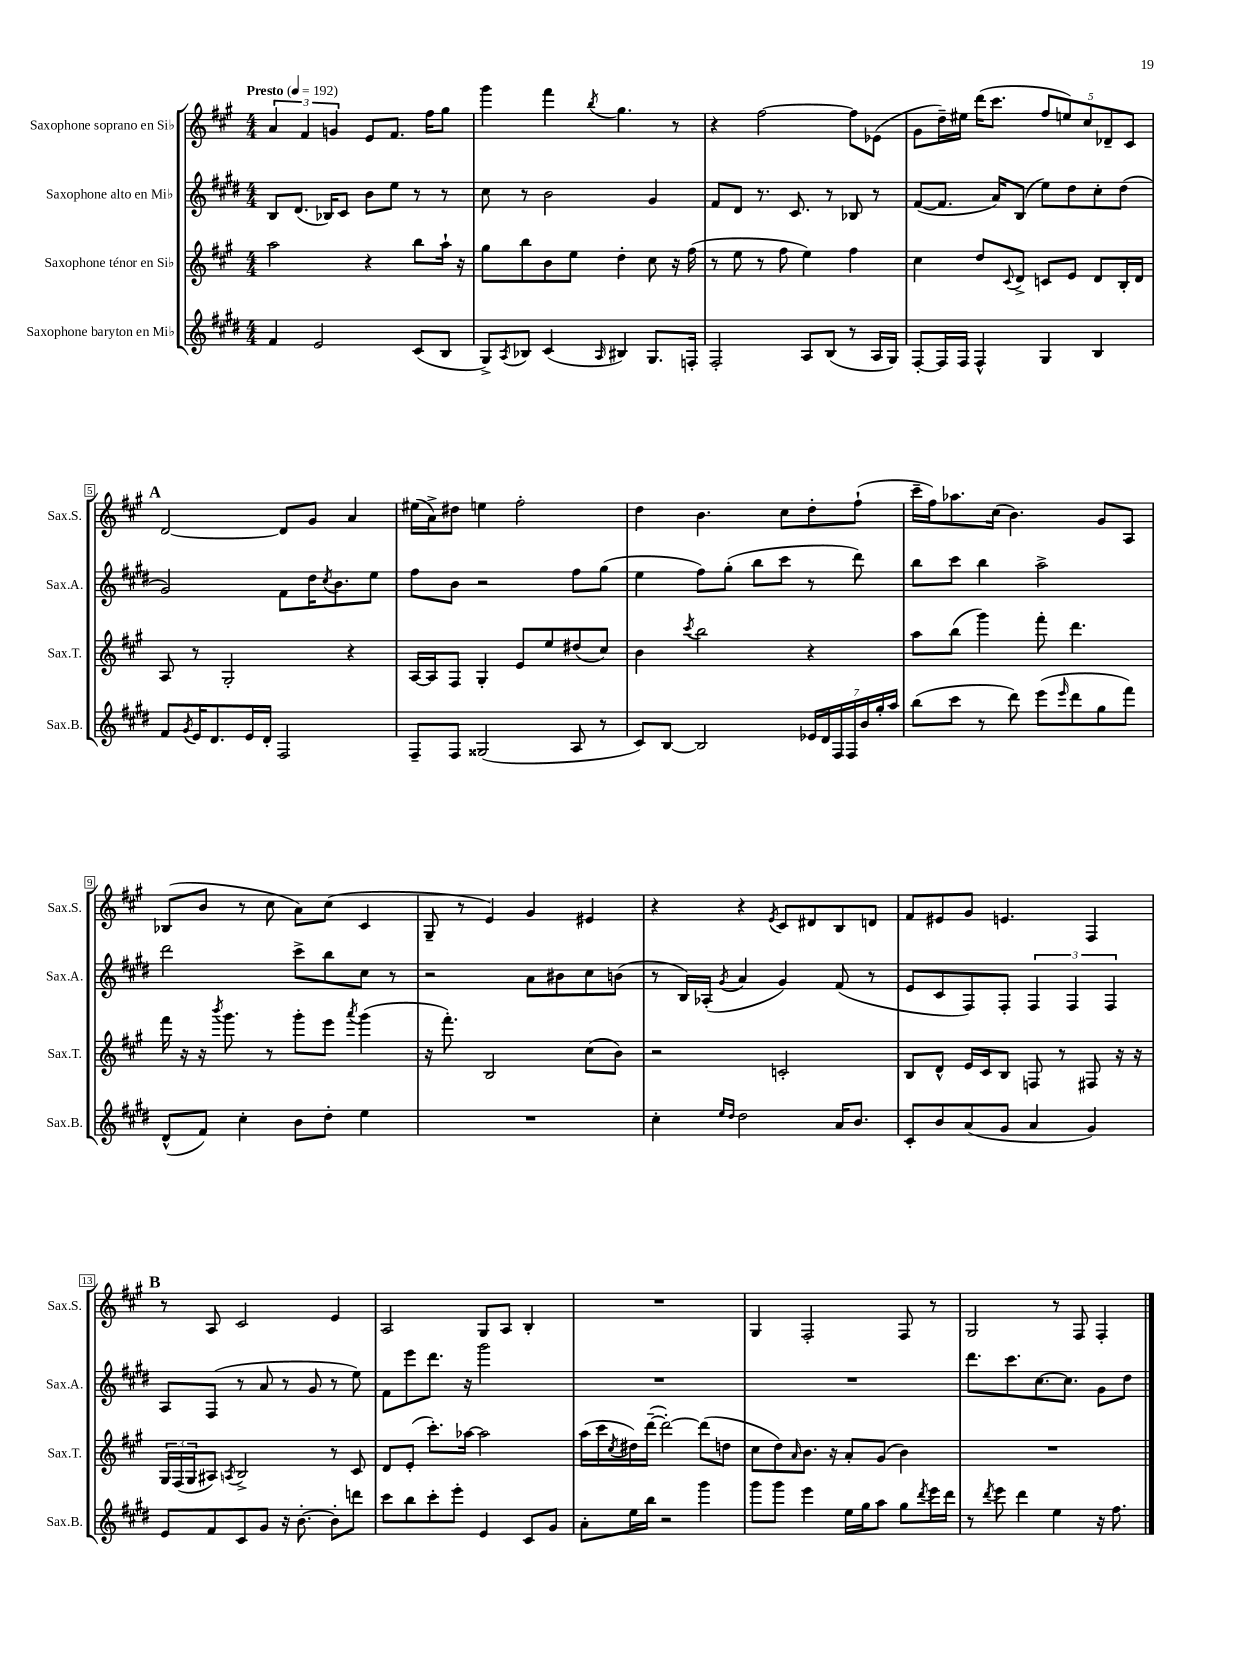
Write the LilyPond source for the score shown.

<<
\new StaffGroup <<
\new Staff = "s0" \with { instrumentName = "Saxophone soprano en Sib" shortInstrumentName = "Sax.S." } {
    \clef treble \key a \major \numericTimeSignature \time 4/4 \tempo "Presto" 4 = 192
    \tuplet 3/2 { a'4 fis'4 g'4 } e'8 fis'8. fis''16 gis''8 |
    gis'''4 fis'''4 \acciaccatura { b''8 } gis''4. r8 |
    r4 fis''2~ fis''8 ees'8( |
    gis'8 d''16--) eis''16 d'''16( cis'''8. \tuplet 5/4 { fis''8 e''8) cis''8 des'8-- cis'8 } |
    \mark \markup { \bold "A" } d'2~ d'8 gis'8 a'4 |
    eis''16( a'16->) dis''8 e''4 fis''2-. |
    d''4 b'4. cis''8 d''8-. fis''8-!( |
    cis'''16-- fis''16) aes''8. cis''16( b'4.) gis'8 a8 |
    bes8( b'8 r8 cis''8 a'8) cis''8( cis'4 |
    gis8-- r8 e'4) gis'4 eis'4 |
    r4 r4 \acciaccatura { e'8 } cis'8 dis'8 b8 d'8 |
    fis'8 eis'8 gis'8 e'4. fis4 |
    \mark \markup { \bold "B" } r8 a8 cis'2 e'4 |
    a2 gis8 a8 b4-. |
    R1 |
    gis4 fis2-. fis8 r8 |
    gis2 r8 fis8 fis4-. \bar "|." |
}
\new Staff = "s1" \with { instrumentName = "Saxophone alto en Mib" shortInstrumentName = "Sax.A." } {
    \clef treble \key e \major \numericTimeSignature \time 4/4
    b8 dis'8.( bes16) cis'8 b'8 e''8 r8 r8 |
    cis''8 r8 b'2 gis'4 |
    fis'8 dis'8 r8. cis'8. r8 bes8 r8 |
    fis'8~( fis'8. a'16) b8( e''8) dis''8 cis''8-. dis''8( |
    \mark \markup { \bold "A" } gis'2) fis'8 dis''16 \acciaccatura { cis''8 } b'8. e''8 |
    fis''8 b'8 r2 fis''8 gis''8( |
    e''4 fis''8) gis''8-.( b''8 cis'''8 r8 dis'''8) |
    b''8 cis'''8 b''4 a''2-> |
    dis'''2 cis'''8-> b''8 cis''8 r8 |
    r2 a'8 bis'8 cis''8 b'8( |
    r8 b16) aes16-.( \acciaccatura { gis'8 } a'4 gis'4) fis'8( r8 |
    e'8 cis'8 fis8) fis8-. \tuplet 3/2 { fis4 fis4 fis4 } |
    \mark \markup { \bold "B" } a8 fis8( r8 a'8 r8 gis'8 r8 e''8) |
    fis'8 e'''8 dis'''8. r16 gis'''2 |
    R1 |
    R1 |
    dis'''8. cis'''8. cis''8.~ cis''8. gis'8 dis''8 \bar "|." |
}
\new Staff = "s2" \with { instrumentName = "Saxophone ténor en Sib" shortInstrumentName = "Sax.T." } {
    \clef treble \key a \major \numericTimeSignature \time 4/4
    a''2 r4 b''8 a''16-! r16 |
    gis''8 b''8 b'8 e''8 d''4-. cis''8 r16 fis''16( |
    r8 e''8 r8 fis''8 e''4) fis''4 |
    cis''4 d''8 \appoggiatura { cis'8 } d'8-> c'8 e'8 d'8 b16-. d'16 |
    \mark \markup { \bold "A" } a8 r8 gis2-. r4 |
    a16~ a16 fis8 gis4-. e'8 e''8 dis''8( cis''8) |
    b'4 \acciaccatura { cis'''8 } b''2 r4 |
    a''8 b''8( gis'''4) fis'''8-. d'''4. |
    fis'''16 r16 r16 \acciaccatura { b'''8 } gis'''8. r8 gis'''8-. e'''8 \acciaccatura { a'''8 } gis'''4( |
    r16 fis'''8.-.) b2 cis''8( b'8) |
    r2 c'2-. |
    b8 d'8-^ e'16 cis'16 b8 f8 r8 fis8 r16 r16 |
    \mark \markup { \bold "B" } \tuplet 3/2 { gis16 fis16( gis16 } ais8) \acciaccatura { a8 } b2-> r8 cis'8 |
    d'8 e'8-.( cis'''8.-.) aes''16~ aes''2 |
    a''16( cis'''16 \acciaccatura { cis''8 } dis''16) d'''16~--( d'''2~-.) d'''8( d''8 |
    cis''8 d''8) \grace { a'16 } b'8. r16 a'8-. gis'8( b'4) |
    R1 \bar "|." |
}
\new Staff = "s3" \with { instrumentName = "Saxophone baryton en Mib" shortInstrumentName = "Sax.B." } {
    \clef treble \key e \major \numericTimeSignature \time 4/4
    fis'4 e'2 cis'8( b8 |
    gis8->) \acciaccatura { a8 } bes8 cis'4( \grace { a16 } bis4) gis8. f16-. |
    fis2-. a8 b8( r8 a16 gis16) |
    fis8~-. fis16 fis16 fis4-^ gis4 b4 |
    \mark \markup { \bold "A" } fis'8 \acciaccatura { gis'8 } e'16 dis'8. e'16 dis'16-. fis2 |
    fis8-- fis8 gisis2( a8 r8 |
    cis'8) b8~ b2 \tuplet 7/4 { ees'16 dis'16 fis16 fis16 b'16 gis''16-. a''16 } |
    b''8( cis'''8 r8 dis'''8) e'''8( \grace { e'''16 } dis'''8 gis''8 fis'''8) |
    dis'8-^( fis'8) cis''4-. b'8 dis''8-. e''4 |
    R1 |
    cis''4-. \grace { e''16 dis''16 } dis''2 a'16 b'8. |
    cis'8-. b'8 a'8( gis'8 a'4 gis'4) |
    \mark \markup { \bold "B" } e'8 fis'8 cis'8 gis'8 r16 b'8.~-. b'8-. d'''8 |
    cis'''8 b''8 cis'''8-. e'''8-. e'4 cis'8 gis'8 |
    a'8-. e''16 b''16 r2 gis'''4 |
    gis'''8 gis'''8 e'''4 e''16 gis''16 a''8 gis''8 \acciaccatura { dis'''8 } e'''16 dis'''16 |
    r8 \acciaccatura { dis'''8 } e'''8 dis'''4 e''4 r16 fis''8. \bar "|." |
}
>>
>>
\layout { \context { \Score \override BarNumber.stencil = #(make-stencil-boxer 0.1 0.3 ly:text-interface::print) } }
